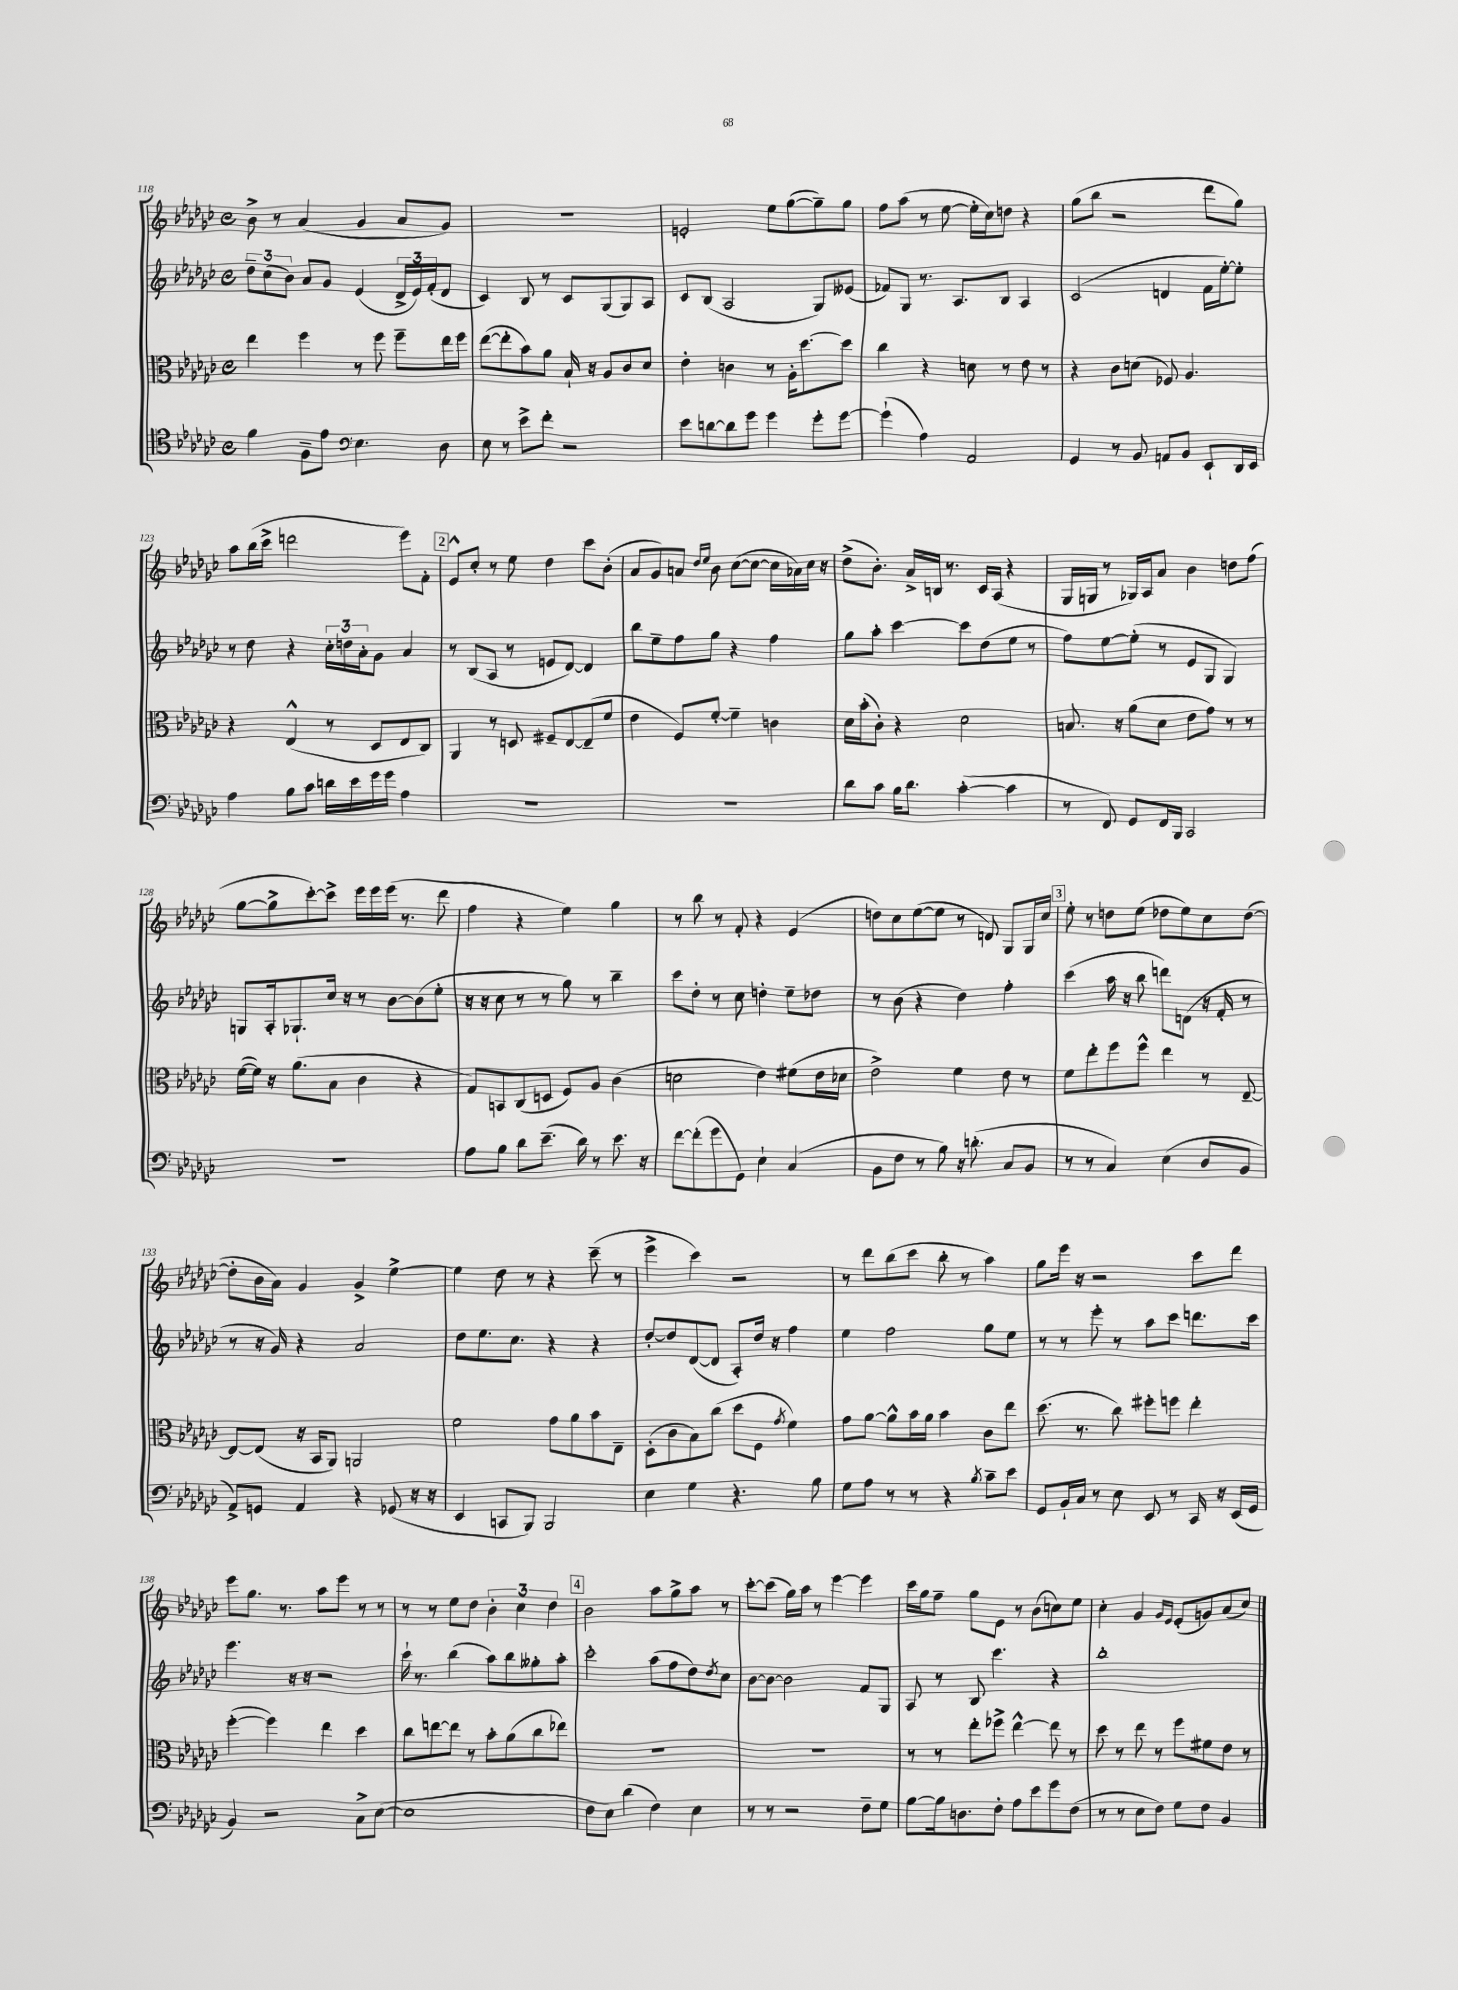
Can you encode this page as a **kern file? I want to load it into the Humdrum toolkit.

**kern	**kern	**kern	**kern
*part4	*part3	*part2	*part1
*staff4	*staff3	*staff2	*staff1
*clefC4	*clefC3	*clefG2	*clefG2
*k[b-e-a-d-g-c-]	*k[b-e-a-d-g-c-]	*k[b-e-a-d-g-c-]	*k[b-e-a-d-g-c-]
*M4/4	*M4/4	*M4/4	*M4/4
*met(c)	*met(c)	*met(c)	*met(c)
=118	=118	=118	=118
4f\	4ee-\	12dd-~\L	8b-^\
.	.	(12cc-\	.
.	.	.	8r
.	.	12b-\J)	.
8F~\L	4ff\	8a-/L	(4a-/
8e-\J	.	8g-/J	.
*clefF4	*	*	*
4.E-\	8r	(4e-/	4g-/
.	8ff\	.	.
.	8ff~\L	24d-^/LL	8a-/L
.	.	24e-/)	.
.	.	(24f'/J	.
8D-\	16ee-\L	8d-/J	8g-/J)
.	16ff\JJ	.	.
=119	=119	=119	=119
8E-\	([8ee-\L	4c-/)	1r
8r	8ee-'\]	.	.
8e-^\L	8b-\)	8B-/	.
8f'\J	8a-\J	8r	.
2r	16B-`/	8c-/L	.
.	16r	.	.
.	8A-/L	(8G-/	.
.	8c-/	8G-/)	.
.	8d-/J	8A-/J	.
=120	=120	=120	=120
8e-\L	4e-'\	8c-/L	2en'/
[8dn\	.	(8B-/J	.
8d\]	4cn\	2A-/	.
8g-\J	.	.	.
4g-\	8r	.	8ee-\L
.	16A-'\KL	.	([8gg-\
.	[8.dd-\	.	.
8g-'\L	.	8G-/L)	8gg-~\])
[8g-\J	8dd-\J]	(8e--X/J	8gg-\J
=121	=121	=121	=121
(4g-`\]	4cc-\	8f-X/L)	8ff\L
.	.	8G-/J	(8aa-\J
4A-\)	4r	8.r	8r
.	.	.	[8ee-\
.	.	8.A-/L	.
2AA-/	8dn\	.	16ee-'\LL]
.	.	.	16cc-\J)
.	8r	8B-/J	8ddn\J
.	8e-\	4A-/	4r
.	8r	.	.
=122	=122	=122	=122
4GG-/	4r	(2c-/	(8gg-\L
.	.	.	8bb-\J
8r	8c-\L	.	2r
8BB-/	(8dn\J	.	.
8AAn/L	8F-X/)	4dn/	.
8BB-/J	4.A-/	.	.
8EE-`/L	.	16f\LL	8ddd-\L
.	.	[16ee-'\J)	.
16DD-/L	.	8ee-'\J]	8gg-\J)
16EE-/JJ	.	.	.
!!LO:LB:g=z
=123	=123	=123	=123
4A-\	4r	8r	8aa-\L
.	.	8dd-\	(16bb-\L
.	.	.	16ccc-^\JJ
8B-\L	(4E-^^/	4r	2dddn\
8c-\J	.	.	.
16dn\LL	8r	24cc-'\LL	.
.	.	24ddn\	.
16e-\	.	.	.
.	.	24a-'\J	.
16g-\	8D-/L	8g-\J	.
16g-\JJ	.	.	.
4A-\	8E-/	4a-/	8eee-\L)
.	8C-/J)	.	8f'\J
!!LO:REH:place=s1:t=2
=124	=124	=124	=124
1r	4AA-/	8r	8e-^^/L
.	.	(8B-/L	8cc-'/J
.	8r	8A-/J	8r
.	8Dn/	8r	8ee-\
.	8F#X~/L	8en/L	4dd-\
.	[8E-/	[8d-/J)	.
.	(8E-~/]	4d-/]	8ccc-\L
.	8f/J	.	(8b-'\J
=125	=125	=125	=125
1r	4e-\	8bb-\L	8a-/L
.	.	8ee-~\	8g-/)
.	8F/L)	8ff\	8an/J
.	.	.	16qqdd-/LL
.	.	.	16qqee-/JJ
.	[8f'/J	8gg-\J	8b-\
.	4f~\]	4r	([8cc-\L
.	.	.	8cc-\J_
.	4cn\	4ff\	16cc-\LL]
.	.	.	16a-X\)
.	.	.	16cc-\JJ
.	.	.	16r
=126	=126	=126	=126
8d-\L	16d-\LL	8gg-\L	(8dd-^\L
.	(16b-'\J	.	.
8c-\J	8c-'\J)	8aa-'\J	8.b-'\J)
16B-\KL	4r	[4ccc-\	.
8.d-\J	.	.	16a-^/LL
.	.	.	16Bn/JJ
.	.	.	8.r
([4c-'\	2d-\	8ccc-\L]	.
.	.	(8dd-\	16c-/LL
.	.	.	(16A-/JJ
4c-\]	.	8ee-\J	4r
.	.	8r	.
=127	=127	=127	=127
8r	8.Bn/	8ff\L)	16G-/LL
.	.	.	16Gn/JJ
8FF/)	.	[8ee-\	8r
.	16r	.	.
8GG-/L	(8a-\L	(8ee-'\J]	16G-X/LL)
.	.	.	16A-/J
16FF/L	8d-\J	8r	8a-/J
16BBB-/JJ	.	.	.
2CC-/	8e-\L	8e-/L	4b-\
.	8g-\J)	8G-/J	.
.	8r	4G-/)	8ddn\L
.	8r	.	(8ff\J
!!LO:LB:g=z
=128	=128	=128	=128
1r	([16f\LL	8Gn/L	[8gg-\L
.	16f\JJ])	.	.
.	16r	16A-'/k	8gg-^\]
.	(8.a-\L	8.G-X`/	.
.	.	.	[8ccc-'\)
.	8B-\J	16cc-/Jk	8ccc-^\J]
.	.	16r	.
.	4c-\	8r	16eee-\LL
.	.	.	16eee-\
.	.	[8b-\L	(16eee-\JJ
.	.	.	8.r
.	4r	(8b-\]	.
.	.	8ee-'\J	8ddd-\
=129	=129	=129	=129
8A-\L	8G-/L)	16r	4ff\
.	.	16r	.
8B-\J	8BBn/	8cc-\	.
8d-\L	(8C-/	8r	4r
(8.e-~\J	8Dn/J	8r	.
.	8F/L)	8gg-\)	4ee-\)
16d-\)	.	.	.
8r	8A-/J	8r	.
8.e-\	(4c-\	4bb-~\	4gg-\
16r	.	.	.
=130	=130	=130	=130
[8f\L	2dn\	8ccc-\L	8r
(8f'\]	.	8dd-'\J	8bb-\
8g-\	.	8r	8r
8GG-\J)	.	8cc-\	8f'/
4E-`\	4e-\)	4ddn'\	4r
(4C-/	(8f#X\L	8ee-~\L	(4e-/
.	16e-\L	8dd-X\J	.
.	16d-X\JJ	.	.
=131	=131	=131	=131
8BB-\L	2e-^\)	8r	8ddn\L)
8F\J	.	(8b-\	8cc-\
8r	.	4r	([8ee-\
8B-\)	.	.	8ee-\J]
16r	4f\	4dd-\)	8r
(8.dn'\	.	.	.
.	.	.	8dn/)
8C-/L	8e-\	4ff'\	8G-/L
8BB-/J	8r	.	16G-/L
.	.	.	16cc-/JJ
!!LO:REH:place=s1:t=3
=132	=132	=132	=132
8r	8f\L	(4ccc-\	8ee-'\
8r	8ee-'\	.	8r
4C-/)	8ff\	16aa-\	8ddn\L
.	.	16r	.
.	8ff^^\J	8bb-\	(8ee-\J
(4E-\	4ee-\	8dddn\L)	8dd-X\L
.	.	(8dn\J	8ee-\)
8D-/L	8r	16r	8cc-\
.	.	16f'/	.
8BB-/J	[8E-~/	8r	([8dd-\J
!!LO:LB:g=z
=133	=133	=133	=133
8AA-^/L)	8E-/L_	8r	8dd-'\L]
8GGn/J	(8E-/J]	16r	16b-\L
.	.	16g-/)	16a-\JJ)
4AA-/	16r	4r	4g-/
.	16BB-/KL	.	.
.	8AA-/J)	.	.
4r	2AAn/	2a-/	4g-^/
(8GG-X/	.	.	[4ee-^\
16r	.	.	.
16r	.	.	.
=134	=134	=134	=134
4EE-/	2f\	8dd-\L	4ee-\]
.	.	8.ee-\	.
8CCn/L	.	.	8dd-\
.	.	8.cc-\J	.
8BBB-/J)	.	.	8r
2BBB-/	8g-\L	4r	4r
.	8a-\	.	.
.	8b-\	4r	(8ccc-~\
.	8E-~\J	.	8r
=135	=135	=135	=135
4E-\	(8D-'\L	[8dd-'/L	4eee-^\
.	8c-\	8dd-/]	.
4G-\	8B-\)	([8d-/	4ccc-\)
.	(8cc-\J	8d-/J]	.
4.r	8dd-\L	8A-'/L)	2r
.	8F\J	16dd-/Jk	.
.	.	16r	.
.	8qg-/	.	.
.	4f\)	4ff\	.
8B-\	.	.	.
=136	=136	=136	=136
8G-\L	8g-\L	4ee-\	8r
8A-\J	[8a-\J	.	8ddd-\L
8r	8a-^^\L]	2ff\	(8bb-\
8r	16b-\L	.	8ccc-\J
.	16a-\JJ	.	.
4r	4b-\	.	8bb-'\
.	.	.	8r
8qB-/	.	.	.
8c-~\L	8c-\L	8gg-\L	4aa-\)
8e-\J	8ee-\J	8ee-\J	.
=137	=137	=137	=137
8GG-/L	(8.dd-\	8r	8gg-\L
16BB-`/L	.	8r	16eee-\Jk
16C-/JJ	8.r	.	16r
8r	.	8eee-'\	2r
8E-\	8cc-\)	8r	.
8EE-/	8ff#X'\L	8aa-\L	.
8r	8ffn\J	8ccc-\J	.
16CC-/	4ee-'\	8.dddn\L	8ccc-\L
16r	.	.	.
(16EE-/LL	.	.	8ddd-\J
16GG-/JJ	.	16ccc-\Jk	.
!!LO:LB:g=z
=138	=138	=138	=138
4BB-/)	([4ff'\	4.eee-\	8eee-\L
.	.	.	8.gg-\J
2r	4ff\])	.	.
.	.	.	8.r
.	.	16r	.
.	.	16r	.
.	4ee-\	2r	8aa-\L
.	.	.	8eee-\J
8C-^\L	4dd-\	.	8r
([8E-\J	.	.	8r
=139	=139	=139	=139
1E-]	8cc-\L	16ccc-`\	8r
.	.	8.r	.
.	[8een\	.	8r
.	8ee\J]	(4bb-\	8ee-\L
.	8r	.	8dd-\J
.	8b-'\L	8aa-\L)	6b-'\
.	(8a-\	8bb-\	.
.	.	.	6cc-\
.	8cc-\	8gg--X'\	.
.	.	.	6dd-\
.	8ee-X\J)	8aa-'\J	.
!!LO:REH:place=s1:t=4
=140	=140	=140	=140
8F\L	1r	2ccc-'\	2b-\
8E-\J)	.	.	.
(4d-\	.	.	.
4F\)	.	(8aa-\L	8aa-\L
.	.	8ff\	8gg-^\
4E-\	.	8dd-\)	8aa-\J
.	.	8qdd-/	.
.	.	8cc-\J	8r
=141	=141	=141	=141
8r	1r	[8b-\L	[8ccc-'\L
8r	.	8b-\J_	(8ccc-\J]
2r	.	2b-\]	16gg-\LL)
.	.	.	16aa-\JJ
.	.	.	8r
.	.	.	[4eee-\
8F~\L	.	8f/L	4eee-\]
8G-\J	.	8G-/J	.
=142	=142	=142	=142
[8B-\L	8r	8A-/	16ccc-\LL
.	.	.	16gg-\J
16B-\k]	8r	8r	8ff~\J
8.Dn\	.	.	.
.	8ee-'\L	8B-/	8gg-\L
8F'\J	8ff-X^\J	4.ccc-\	8e-\J
8A-\L	[4ee-^^\	.	8r
8e-\	.	.	(8b-\L
8g-\	8ee-\]	4r	8ccn\)
(8F\J	8r	.	8ee-\J
=143	=143	=143	=143
8r	8dd-\	1bb-'	4cc-'\
8r	8r	.	.
8E-\L	8ee-\	.	4g-/
8F\J)	8r	.	.
.	.	.	16qqg-/LL
.	.	.	16qqe-/JJ
8G-\L	8ff\L	.	(8e-'/L
8F\J	8f#X\	.	8gn/)
4BB-/	8e-\J	.	(8a-/
.	8r	.	8cc-/J)
==	==	==	==
*-	*-	*-	*-
